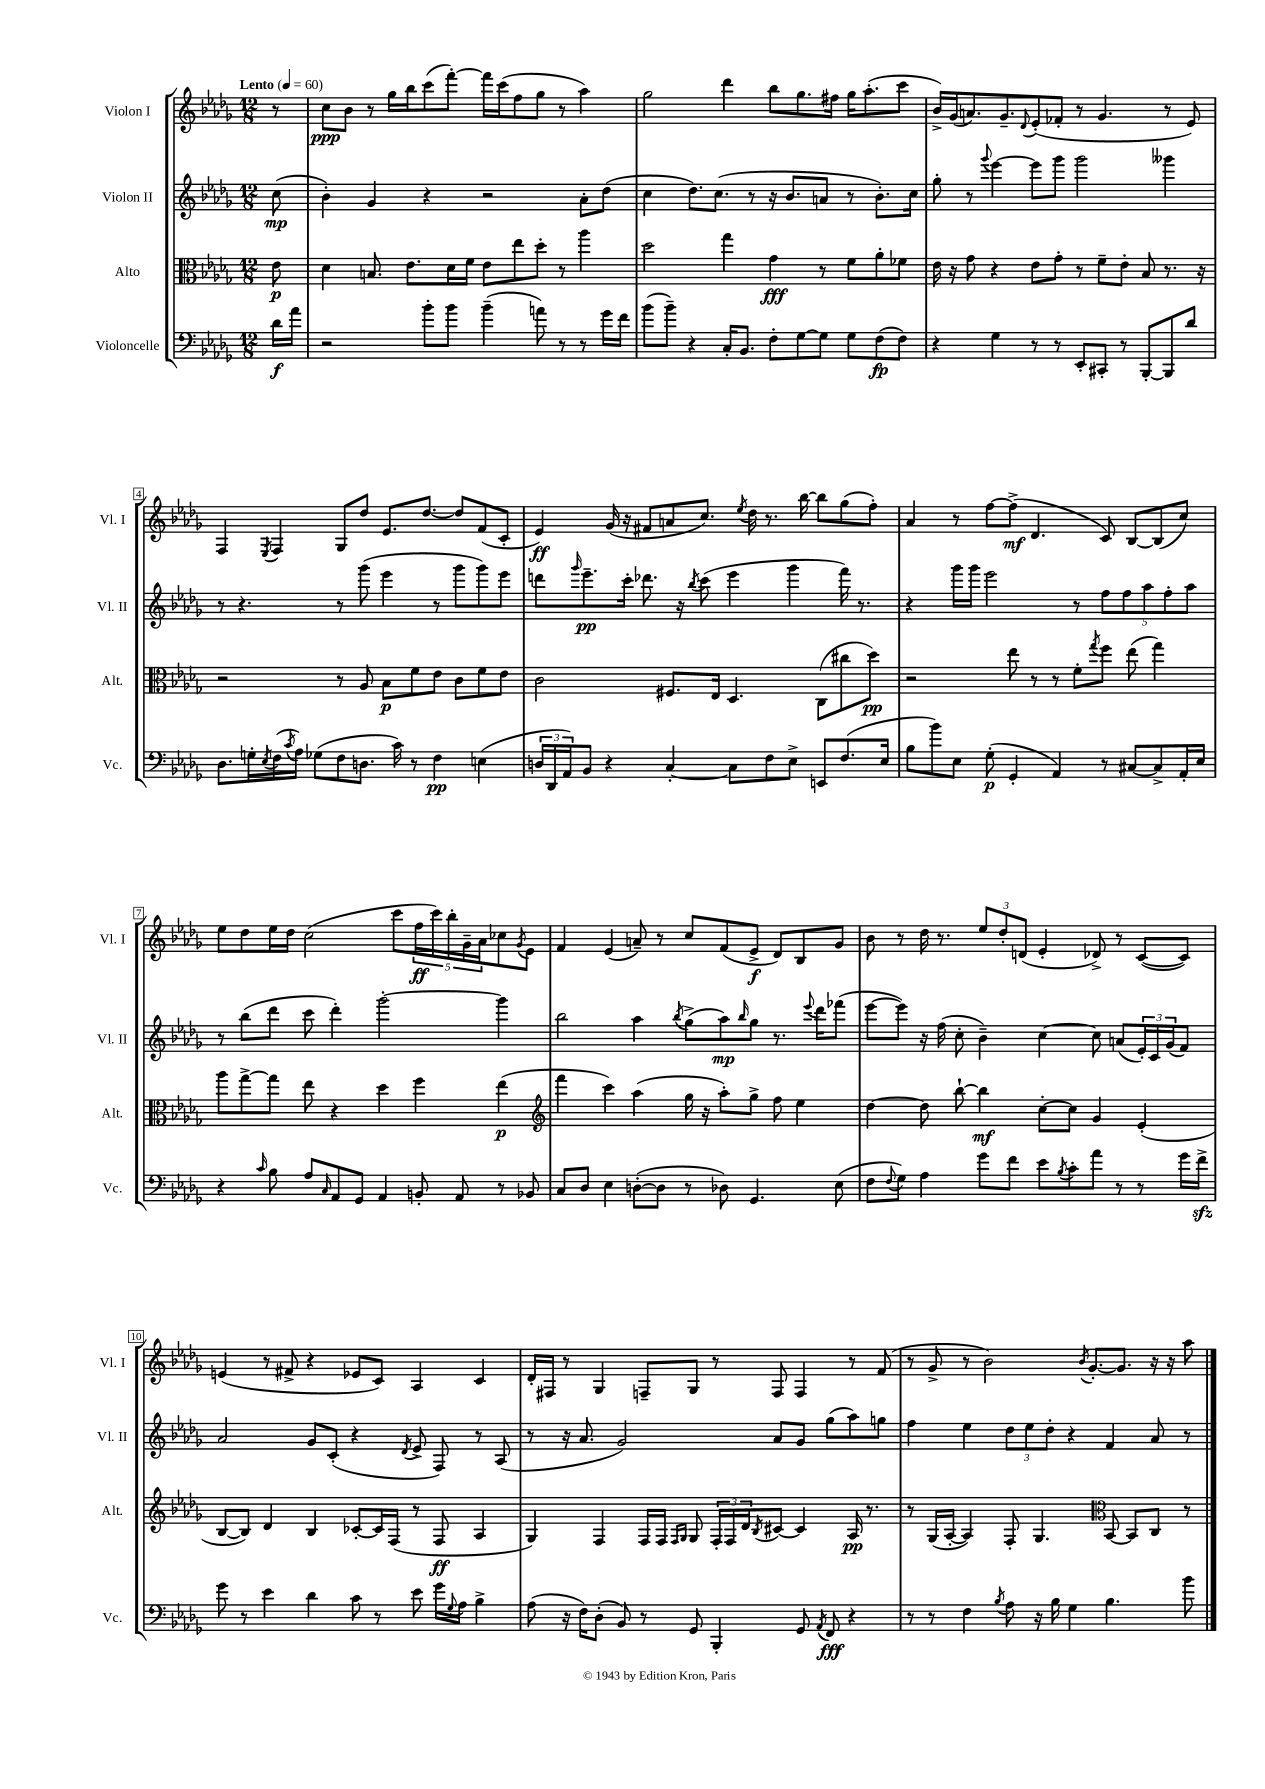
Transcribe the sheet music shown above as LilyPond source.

<<
\new StaffGroup <<
\new Staff = "s0" \with { instrumentName = "Violon I" shortInstrumentName = "Vl. I" } {
    \clef treble \key des \major \numericTimeSignature \time 12/8 \partial 8 \tempo "Lento" 4 = 60
    r8 |
    c''8\ppp bes'8 r8 ges''16 bes''16 c'''8( f'''8~-.) f'''16 c'''16( f''8 ges''8 r8 aes''4) |
    ges''2 des'''4 bes''8 ges''8. fis''16 ges''16 aes''8.-.( c'''8 |
    bes'16->) ges'16( a'8.) ges'8.-- \appoggiatura { des'8 } ees'8-.( fes'8-. r8 ges'4. r8 ees'8) |
    f4 \acciaccatura { ees8 } f4 ges8 des''8 ees'8. des''8.~ des''8 f'8( c'8-. |
    ees'4\ff) ges'16( r16 fis'8 a'8 c''8.) \acciaccatura { ees''8 } des''16 r8. bes''16~ bes''8 ges''8( f''8-.) |
    aes'4 r8 f''8~ f''8->\mf( des'4. c'8) bes8~ bes8( c''8) |
    ees''8 des''8 ees''16 des''16 c''2( c'''8 \tuplet 5/4 { f''16\ff c'''16) bes''16-. ges'16-- aes'16 } ces''8 \acciaccatura { ges'8 } ees'8 |
    f'4 ees'4( a'8--) r8 c''8 f'8( ees'8->\f des'8) bes8 ges'8 |
    bes'8 r8 des''16 r8. \tuplet 3/2 { ees''8 des''8-. d'8( } ees'4-. des'8->) r8 c'8~( c'8) |
    e'4( r8 fis'8-> r4 ees'8 c'8) aes4 c'4 |
    des'16-. fis16 r8 ges4 f8-- ges8 r8 f8 f4 r8 f'8( |
    r8 ges'8-> r8 bes'2) \acciaccatura { bes'8 } ges'8.~-. ges'8. r16 r16 aes''8 \bar "|." |
}
\new Staff = "s1" \with { instrumentName = "Violon II" shortInstrumentName = "Vl. II" } {
    \clef treble \key des \major \numericTimeSignature \time 12/8 \partial 8
    c''8\mp( |
    bes'4-.) ges'4 r4 r2 aes'8-. des''8( |
    c''4 des''8.) c''8.( r8 r16 bes'8. a'8 r8 bes'8.-.) c''16 |
    ges''8-. r8 \appoggiatura { ges'''8 } ees'''4~ ees'''8 ges'''8 ges'''2 geses'''4 |
    r8 r4. r8 ges'''8( ees'''4 r8 ges'''8 ges'''8) ees'''8 |
    d'''8 \grace { ges'''16 } ees'''8.--\pp c'''16-. des'''8. r16 \acciaccatura { bes''8 } c'''8( ees'''4 ges'''4 f'''16) r8. |
    r4 ges'''16 ges'''16 ees'''2 r8 \tuplet 5/4 { f''8 f''8 aes''8 f''8-. aes''8 } |
    r8 bes''8( des'''8 c'''8 des'''4-.) ges'''2~-. ges'''4 |
    bes''2 aes''4 \acciaccatura { bes''8 } ges''8->( aes''8\mp) \grace { bes''16 } ges''8 r8. \appoggiatura { ees'''8 } des'''16 fes'''8( |
    ees'''8~ ees'''8) r16 f''16( c''8-. bes'4--) c''4~ c''8 a'8( \tuplet 3/2 { ees'16-.) c'16 ges'16( } f'8) |
    aes'2 ges'8 c'8-.( r4 \acciaccatura { des'8 } ees'8-> f8) r8 aes8( |
    r8 r16 aes'8. ges'2) aes'8 ges'8 ges''8( aes''8) g''8 |
    f''4 ees''4 \tuplet 3/2 { des''8 ees''8 des''8-. } r4 f'4 aes'8 r8 \bar "|." |
}
\new Staff = "s2" \with { instrumentName = "Alto" shortInstrumentName = "Alt." } {
    \clef alto \key des \major \numericTimeSignature \time 12/8 \partial 8
    ees'8\p |
    des'4 b8. ees'8. des'16 f'16 ees'8 ees''8 des''8-. r8 aes''4 |
    des''2 ges''4 ges'4\fff r8 f'8 aes'8-. fes'8 |
    ees'16 r16 ges'8 r4 ees'8 ges'8-. r8 f'8-- ees'8-. bes8 r8. r16 |
    r2 r8 aes8 bes8\p f'8 ees'8 c'8 f'8 ees'8 |
    c'2 fis8. ees16 des4. c8( cis''8 des''8\pp) |
    r2 ees''8 r8 r8 f'8-. \acciaccatura { ges''8 } f''8 ees''8( ges''4) |
    aes''8 ges''8~-> ges''8 ees''8 r4 des''4 f''4 ees''4\p( |
    \clef treble f'''4 c'''4) aes''4( ges''16 r16 aes''8-.) ges''8-> f''8 ees''4 |
    des''4~ des''8 bes''8~-! bes''4\mf c''8~-. c''8 ges'4 ees'4-.( |
    bes8~ bes8) des'4 bes4 ces'8~-. ces'16 f16( r8 f8\ff aes4 |
    ges4) f4 f16 f16 \grace { f16 ges16 } ges8 \tuplet 3/2 { f16-. f16 des'16 } \acciaccatura { bes8 } cis'8~ cis'4 aes16\pp r8. |
    r8 ges16( aes16~-. aes4) f8-. ges4. \clef alto bes,8~ bes,8 c8 r8 \bar "|." |
}
\new Staff = "s3" \with { instrumentName = "Violoncelle" shortInstrumentName = "Vc." } {
    \clef bass \key des \major \numericTimeSignature \time 12/8 \partial 8
    des'16\f aes'16 |
    r2 bes'8-. bes'8 bes'4--( a'8) r8 r8 ges'16 f'16 |
    bes'8( bes'8--) r4 c16-. bes,8. f8-. ges8~ ges8 ges8 f8\fp( f8) |
    r4 ges4 r8 r8 ees,8-. cis,8-. r8 bes,,8~-. bes,,8 des'8 |
    des8. g16-. \acciaccatura { ees8 } f16( \acciaccatura { c'8 } aes16) ges8( f8 d8. c'16) r8 f4\pp e4( |
    \tuplet 3/2 { d16 des,16 aes,16) } bes,8 r4 c4~-. c8 f8 ees8-> e,8 f8.( ees16 |
    bes8 bes'8) ees8 ges8-.\p( ges,4-. aes,4) r8 cis8~ cis8-> aes,16-. ees16 |
    r4 \grace { c'16 } bes8 aes8 \grace { c16 } aes,8 ges,8 aes,4 b,8-. aes,8 r8 bes,8 |
    c8 des8 ees4 d8~-.( d8 r8 des8) ges,4. ees8( |
    f8 \appoggiatura { f8 } ges8) aes4 ges'8 f'8 ees'8 \acciaccatura { bes8 } c'8-. aes'8 r8 r8 ges'16 f'16->\sfz |
    ges'8 r8 ees'4 des'4 c'8 r8 ees'8 ges'16 \appoggiatura { ges8 } aes16 bes4-> |
    aes8( r16 f16) des8-.( bes,8) r8 ges,8 bes,,4-. ges,8 \acciaccatura { aes,8 } f,8\fff r4 |
    r8 r8 f4 \acciaccatura { bes8 } aes8 r16 bes16 ges4 bes4. bes'8 \bar "|." |
}
>>
>>
\layout { \context { \Score \override BarNumber.stencil = #(make-stencil-boxer 0.1 0.3 ly:text-interface::print) } }
